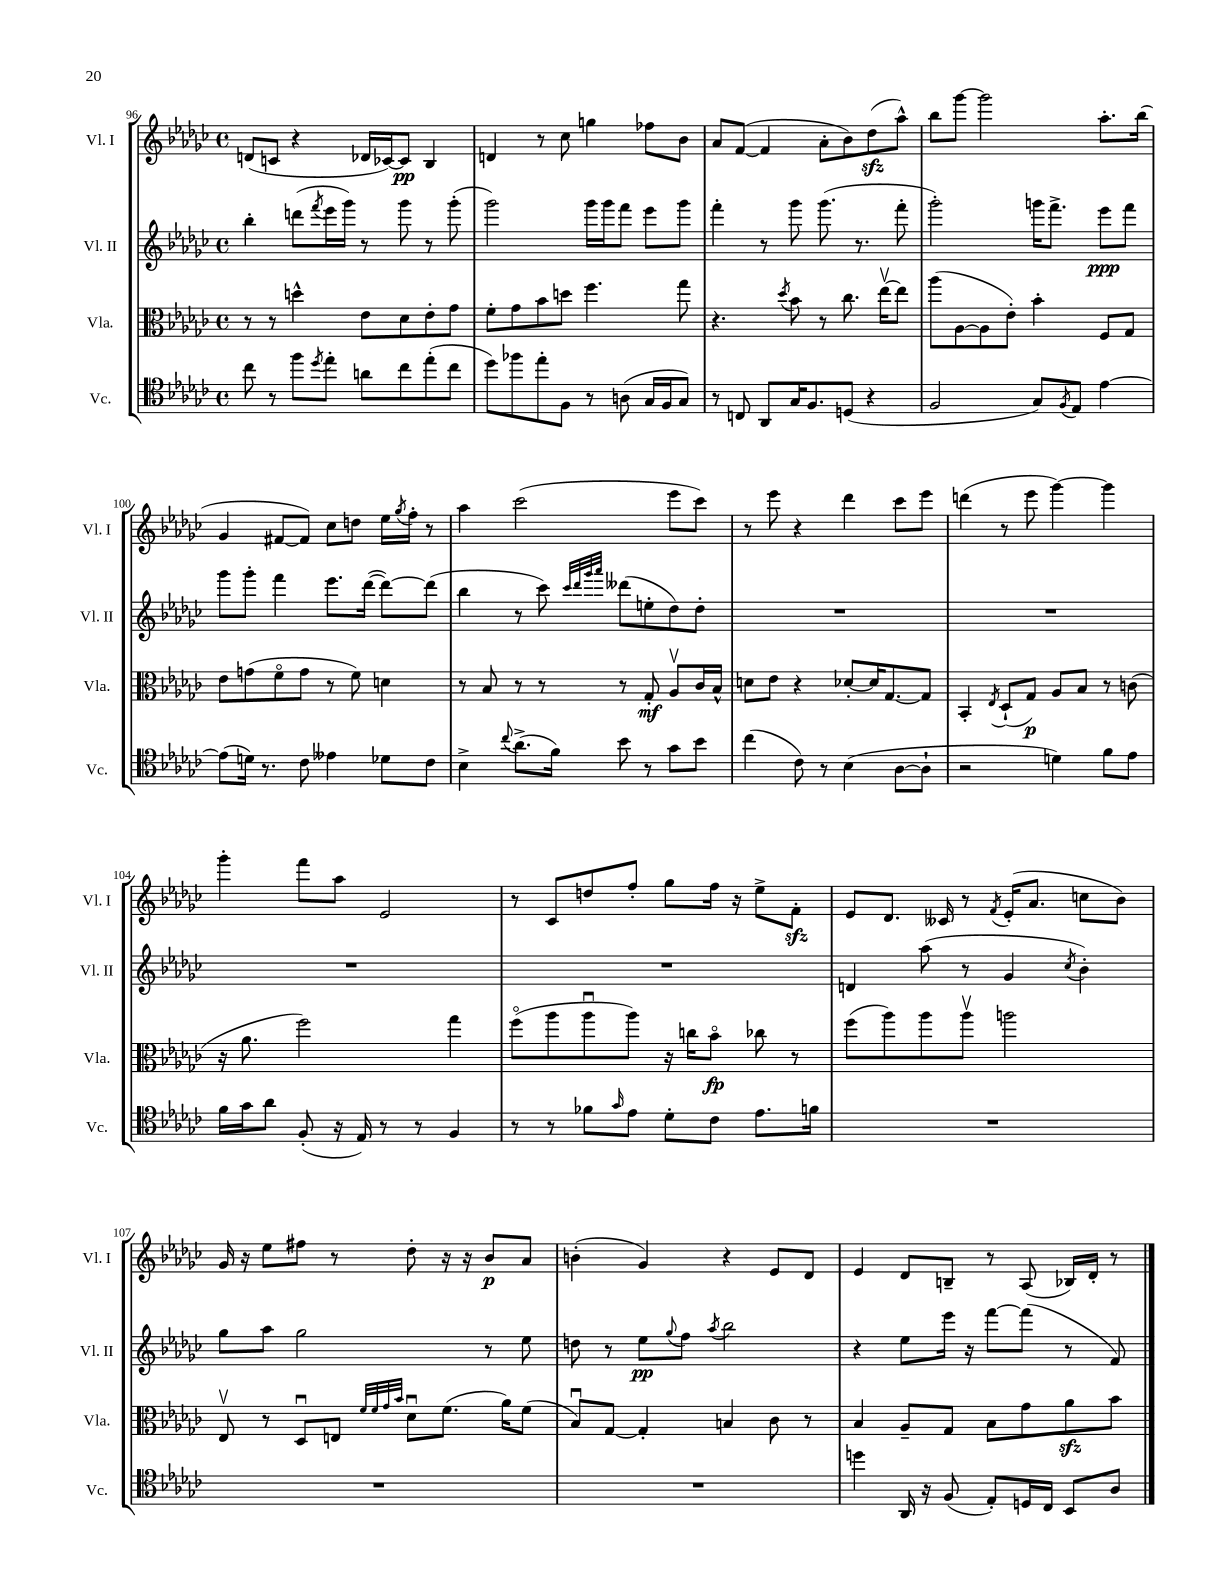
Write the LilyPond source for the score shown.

<<
\new StaffGroup <<
\new Staff = "s0" \with { instrumentName = "Vl. I" shortInstrumentName = "Vl. I" } {
    \clef treble \key ges \major \defaultTimeSignature \time 4/4
    d'8( c'8 r4 des'16 ces'16~) ces'8\pp bes4 |
    d'4 r8 ces''8 g''4 fes''8 bes'8 |
    aes'8 f'8~( f'4 aes'8-. bes'8) des''8\sfz( aes''8-^) |
    bes''8 ges'''8~ ges'''2 aes''8.-. bes''16( |
    ges'4 fis'8~ fis'8) ces''8 d''8 ees''16 \acciaccatura { ges''8 } f''16-. r8 |
    aes''4 ces'''2( ees'''8 ces'''8) |
    r8 ees'''8 r4 des'''4 ces'''8 ees'''8 |
    d'''4( r8 ees'''8 ges'''4~) ges'''4 |
    ges'''4-. f'''8 aes''8 ees'2 |
    r8 ces'8 d''8 f''8-. ges''8 f''16 r16 ees''8-> f'8-.\sfz |
    ees'8 des'8. ceses'16 r8 \acciaccatura { f'8 } ees'16-.( aes'8. c''8 bes'8) |
    ges'16 r16 ees''8 fis''8 r8 des''8-. r16 r16 bes'8\p aes'8 |
    b'4-.( ges'4) r4 ees'8 des'8 |
    ees'4 des'8 b8-- r8 aes8( bes16) des'16-. r8 \bar "|." |
}
\new Staff = "s1" \with { instrumentName = "Vl. II" shortInstrumentName = "Vl. II" } {
    \clef treble \key ges \major \defaultTimeSignature \time 4/4
    bes''4-. d'''8( \acciaccatura { f'''8 } ees'''16 ges'''16) r8 ges'''8 r8 ges'''8-.( |
    ges'''2) ges'''16 ges'''16 f'''8 ees'''8 ges'''8 |
    f'''4-. r8 ges'''8 ges'''8.( r8. f'''8-. |
    ges'''2-.) g'''16 f'''8.-> ees'''8\ppp f'''8 |
    ges'''8 ges'''8-. f'''4 ees'''8. des'''16~( des'''8~) des'''8( |
    bes''4 r8 ces'''8) \grace { ces'''32 des'''32 ges'''32 aes'''32 } deses'''8( e''8-. des''8) des''8-. |
    R1 |
    R1 |
    R1 |
    R1 |
    d'4 aes''8( r8 ges'4 \acciaccatura { ces''8 } bes'4-.) |
    ges''8 aes''8 ges''2 r8 ees''8 |
    d''8 r8 ees''8\pp \appoggiatura { ges''8 } f''8 \acciaccatura { aes''8 } bes''2 |
    r4 ees''8 ees'''16 r16 f'''8~ f'''8( r8 f'8) \bar "|." |
}
\new Staff = "s2" \with { instrumentName = "Vla." shortInstrumentName = "Vla." } {
    \clef alto \key ges \major \defaultTimeSignature \time 4/4
    r8 r8 d''4-^ ees'8 des'8 ees'8-. ges'8 |
    f'8-. ges'8 bes'8 d''8 f''4. ges''8 |
    r4. \acciaccatura { des''8 } bes'8 r8 ces''8. ees''16~\upbow ees''8 |
    aes''8( aes8~ aes8 ees'8-.) bes'4-. f8 ges8 |
    ees'8 g'8( f'8\flageolet g'8 r8 f'8) d'4 |
    r8 bes8 r8 r8 r8 ges8-.\mf aes8\upbow ces'16 bes16-^ |
    d'8 ees'8 r4 des'8~-. des'16 ges8.~ ges8 |
    bes,4-. \acciaccatura { ees8 } des8-!( ges8\p) aes8 bes8 r8 c'8( |
    r16 aes'8. f''2) ges''4 |
    f''8\flageolet( aes''8 aes''8\downbow aes''8) r16 c''16 bes'8\flageolet\fp ces''8 r8 |
    f''8( aes''8) aes''8 aes''8\upbow a''2 |
    ees8\upbow r8 des8\downbow e8 \grace { f'32 f'32 ges'32 bes'32 } des'8\downbow f'8.( aes'16) f'8( |
    bes8\downbow) ges8~ ges4-. b4 ces'8 r8 |
    bes4 aes8-- ges8 bes8 ges'8 aes'8\sfz bes'8 \bar "|." |
}
\new Staff = "s3" \with { instrumentName = "Vc." shortInstrumentName = "Vc." } {
    \clef tenor \key ges \major \defaultTimeSignature \time 4/4
    ces''8 r8 f''8 \acciaccatura { des''8 } ees''8-. a'8 ces''8 ees''8-.( ces''8 |
    des''8) fes''8 ees''8-. f8 r8 a8( ges16 f16 ges8) |
    r8 c8 aes,8 ges16 f8. d8( r4 |
    f2 ges8) \acciaccatura { f8 } ees8 ees'4~ |
    ees'8( d'16) r8. ces'8 eeses'4 des'8 ces'8 |
    bes4-> \appoggiatura { ces''8 } aes'8.->( f'16) bes'8 r8 ges'8 bes'8 |
    ces''4( ces'8) r8 bes4( aes8~ aes8-! |
    r2 d'4) f'8 ees'8 |
    f'16 ges'16 aes'8 f8-.( r16 ees16) r8 r8 f4 |
    r8 r8 fes'8 \grace { ges'16 } ees'8 des'8-. ces'8 ees'8. f'16 |
    R1 |
    R1 |
    R1 |
    d''4 aes,16 r16 f8( ees8-.) d16 ces16 bes,8 aes8 \bar "|." |
}
>>
>>
\layout { \context { \Score currentBarNumber = #96 } }
